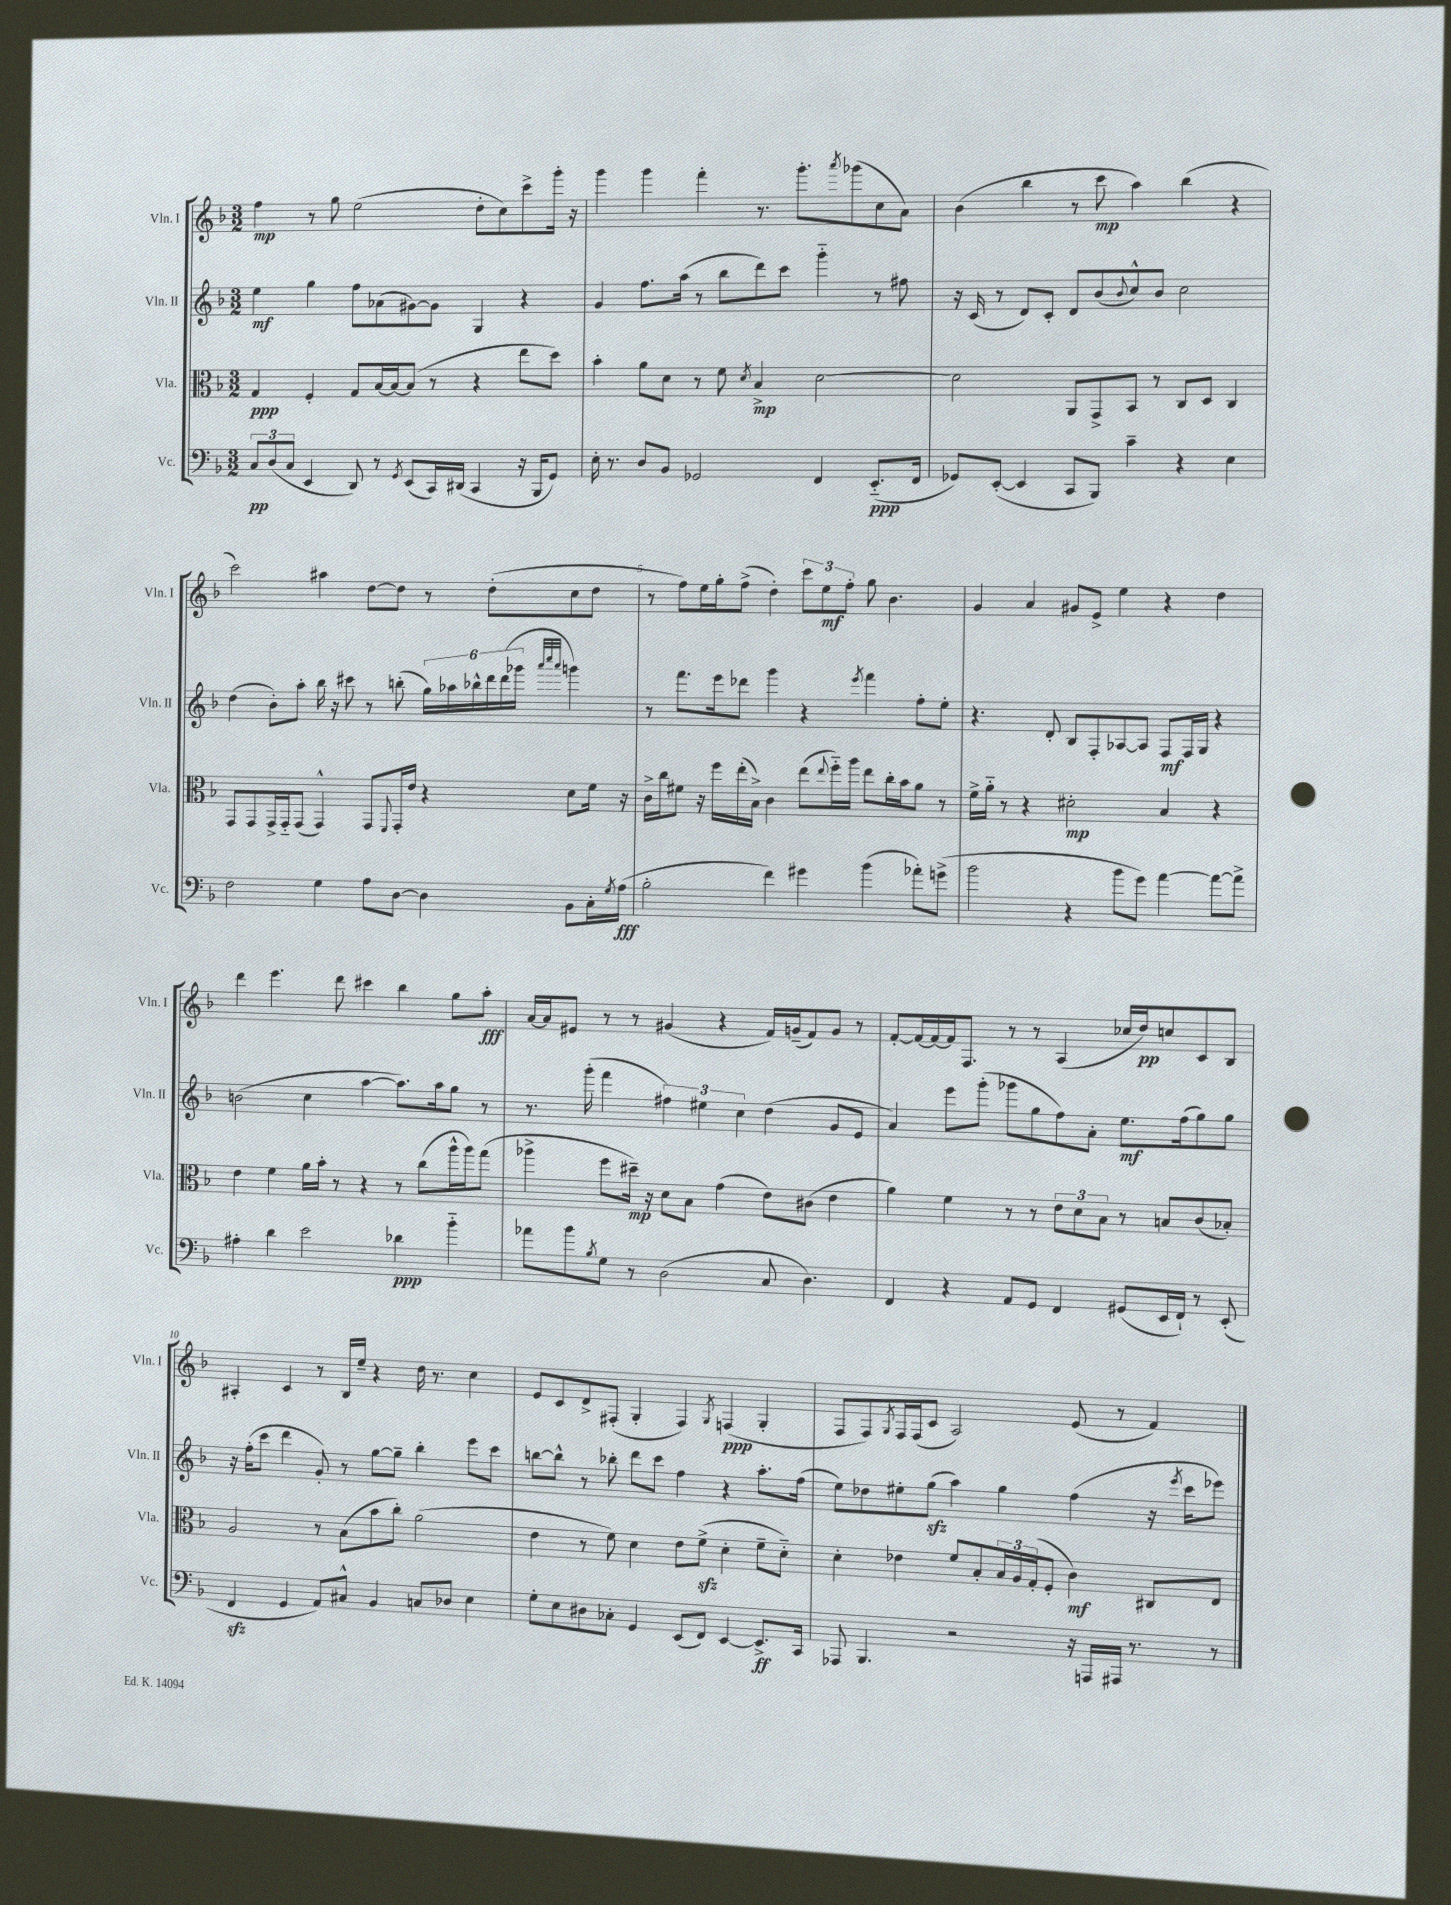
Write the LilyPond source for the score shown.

<<
\new StaffGroup <<
\new Staff = "s0" \with { instrumentName = "Vln. I" shortInstrumentName = "Vln. I" } {
    \clef treble \key f \major \numericTimeSignature \time 3/2
    f''4\mp r8 g''8 e''2( d''8-. c''8) c'''8-> g'''16-. r16 |
    g'''4 g'''4 f'''4-. r8. g'''8.-. \acciaccatura { a'''8 } ges'''8( c''8 a'8) |
    bes'4( bes''4 r8 c'''8\mp a''4) bes''4( r4 |
    c'''2) ais''4 d''8~ d''8 r8 d''8-.( c''8 d''8 |
    r8 f''8) e''16 g''16-. f''8->( d''4-.) \tuplet 3/2 { c'''8 e''8\mf f''8-. } g''8 bes'4. |
    g'4 a'4 gis'8 e'8-> e''4 r4 d''4 |
    d'''4 e'''4. d'''8 cis'''4 bes''4 g''8 a''8-.\fff |
    a'16~ a'16 eis'8 r8 r8 gis'4( r4 f'16) g'16--( f'8) g'8 r8 |
    f'8~-. f'16~ f'16~ f'16 f8. r8 r8 a4( ces''16 d''16\pp) c''8 c'8 bes8 |
    ais4-. c'4 r8 bes16 e''16-- r4 d''16 r8. c''4 |
    e'8 c'8 d'8-> fis8-.( g4-. fis4) \acciaccatura { g8 } f4\ppp( g4-. |
    f8 f8) \acciaccatura { g8 } f16 f16( c'8 a2) e'8( r8 f'4) \bar "|." |
}
\new Staff = "s1" \with { instrumentName = "Vln. II" shortInstrumentName = "Vln. II" } {
    \clef treble \key f \major \numericTimeSignature \time 3/2
    e''4\mf g''4 f''8 aes'8( gis'8~) gis'8 g4 r4 |
    g'4 f''8. a''16( r8 bes''8 d'''8) c'''8 g'''4-_ r8 fis''8 |
    r16 c'16( r8 d'8) c'8-. d'8 bes'8( \appoggiatura { bes'8 } c''8-^) bes'8 c''2 |
    d''4( bes'8-.) a''8-. bes''16 r16 cis'''8 r8 b''8-.( \tuplet 6/4 { g''16) aes''16 bes''16-^ d'''16 d'''16( ges'''16 } \grace { a'''32 c''''32 a'''32 } g'''4) |
    r8 f'''8. e'''16 des'''8 g'''4 r4 \acciaccatura { e'''8 } f'''4 f''8-. e''8-. |
    r4. d'8-. bes8 f8-. aes8~ aes8 f8\mf f16 g16 r4 |
    b'2( c''4 a''4~ a''8.) a''16 g''8 r8 |
    r8. g'''16-.( f'''4 \tuplet 3/2 { fis''4) eis''4 c''4 } d''4( g'8 e'8 |
    a'4) e'''8 g'''8-.( ges'''8 g''8 f''8) a'8-. e''8.\mf f''16( g''8) g''8 |
    r16 f''16-.( c'''8 d'''4 g'8-.) r8 g''8~ g''8-- bes''4-. e'''8 c'''8 |
    b''8~ b''8-^ r8 bes''8-. d'''8 c'''8 f''4 r4 a''8.-. f''16( |
    e''8) des''8 eis''8-. g''8\sfz( a''4) g''4 f''4( r16 \acciaccatura { e'''8 } c'''16 ees'''8) \bar "|." |
}
\new Staff = "s2" \with { instrumentName = "Vla." shortInstrumentName = "Vla." } {
    \clef alto \key f \major \numericTimeSignature \time 3/2
    g4\ppp f4-. g8 bes16~ bes16~ bes8( r8 r4 e''8 d''8) |
    bes'4-. a'8 d'8 r8 f'8 \acciaccatura { d'8 } bes4->\mp d'2~ |
    d'2 a,8 g,8-> bes,8 r8 c8 d8 c4 |
    g,8 g,8 g,16-> g,16-_ g,8( g,4-^) g,8 \appoggiatura { f,8 } g,16-. e'16 r4 d'8 f'16 r16 |
    c'16-> c''16 fis'8 r16 f''16 e''16-.( bes16->) c'4 e''8( \appoggiatura { e''8 } f''16-_) a''16 e''8 c''16-. bes'16 a'8 r8 |
    f'16-> a'16-_ r8 r4 dis'2-.\mp bes4 r4 |
    e'4 f'4 a'16 bes'16-. r8 r4 r8 c''8( a''16-^ a''16) g''8( |
    aes''4-> f''8 dis''16--\mp) r16 d'8 bes8 g'4( e'8) cis'8( e'4 |
    a'4) f'4 r8 r8 \tuplet 3/2 { e'8 d'8 bes8 } r8 b8 c'8( bes8-.) |
    a2 r8 bes8( bes'8 c''8-.) a'2( |
    e'4 r8 f'8) d'4 e'8 f'8->\sfz( d'4-. f'8-- d'8-_) |
    d'4-. ees'4 f'8 bes8-. \tuplet 3/2 { bes16 a16 g16-.( } f8-. c'4\mf) cis8 e8 \bar "|." |
}
\new Staff = "s3" \with { instrumentName = "Vc." shortInstrumentName = "Vc." } {
    \clef bass \key f \major \numericTimeSignature \time 3/2
    \tuplet 3/2 { c8\pp d8( c8 } e,4 d,8) r8 \acciaccatura { g,8 } e,8( c,16) dis,16( c,4 r16 bes,,16 g,8) |
    e16-. r8. d8 bes,8 ges,2 f,4 e,8.-_\ppp( f,16 |
    ges,8) e,8~-.( e,4 c,8 bes,,8) c'4-- r4 e4 |
    f2 g4 a8 d8~ d4 bes,8 c16-. \acciaccatura { g8 } a16\fff( |
    bes2-. f'4) gis'4 bes'4( aes'8-.) g'8->( |
    bes'2 r4 bes'8 g'8) a'4~ a'8~ a'8-> |
    ais4-. d'4 e'2 des'4\ppp bes'4-_ |
    aes'8 bes'8 \acciaccatura { bes8 } g8 r8 d2( c8 d4.) |
    f,4 r4 a,8 g,8 f,4 gis,8( e,16 f,16-!) r8 e,8-.( |
    f,4\sfz g,4 a,8) cis8-^ bes,4 c8 des8 e4 |
    g8-. e8 dis8 ces8-. g,4 e,8( f,8) e,4~ e,8.->\ff c,16 |
    aes,,8 bes,,4. r2 r16 a,,16 ais,,16 r8. r8 \bar "|." |
}
>>
>>
\layout { \context { \Score \override BarNumber.break-visibility = ##(#f #t #t) barNumberVisibility = #(every-nth-bar-number-visible 5) } }
